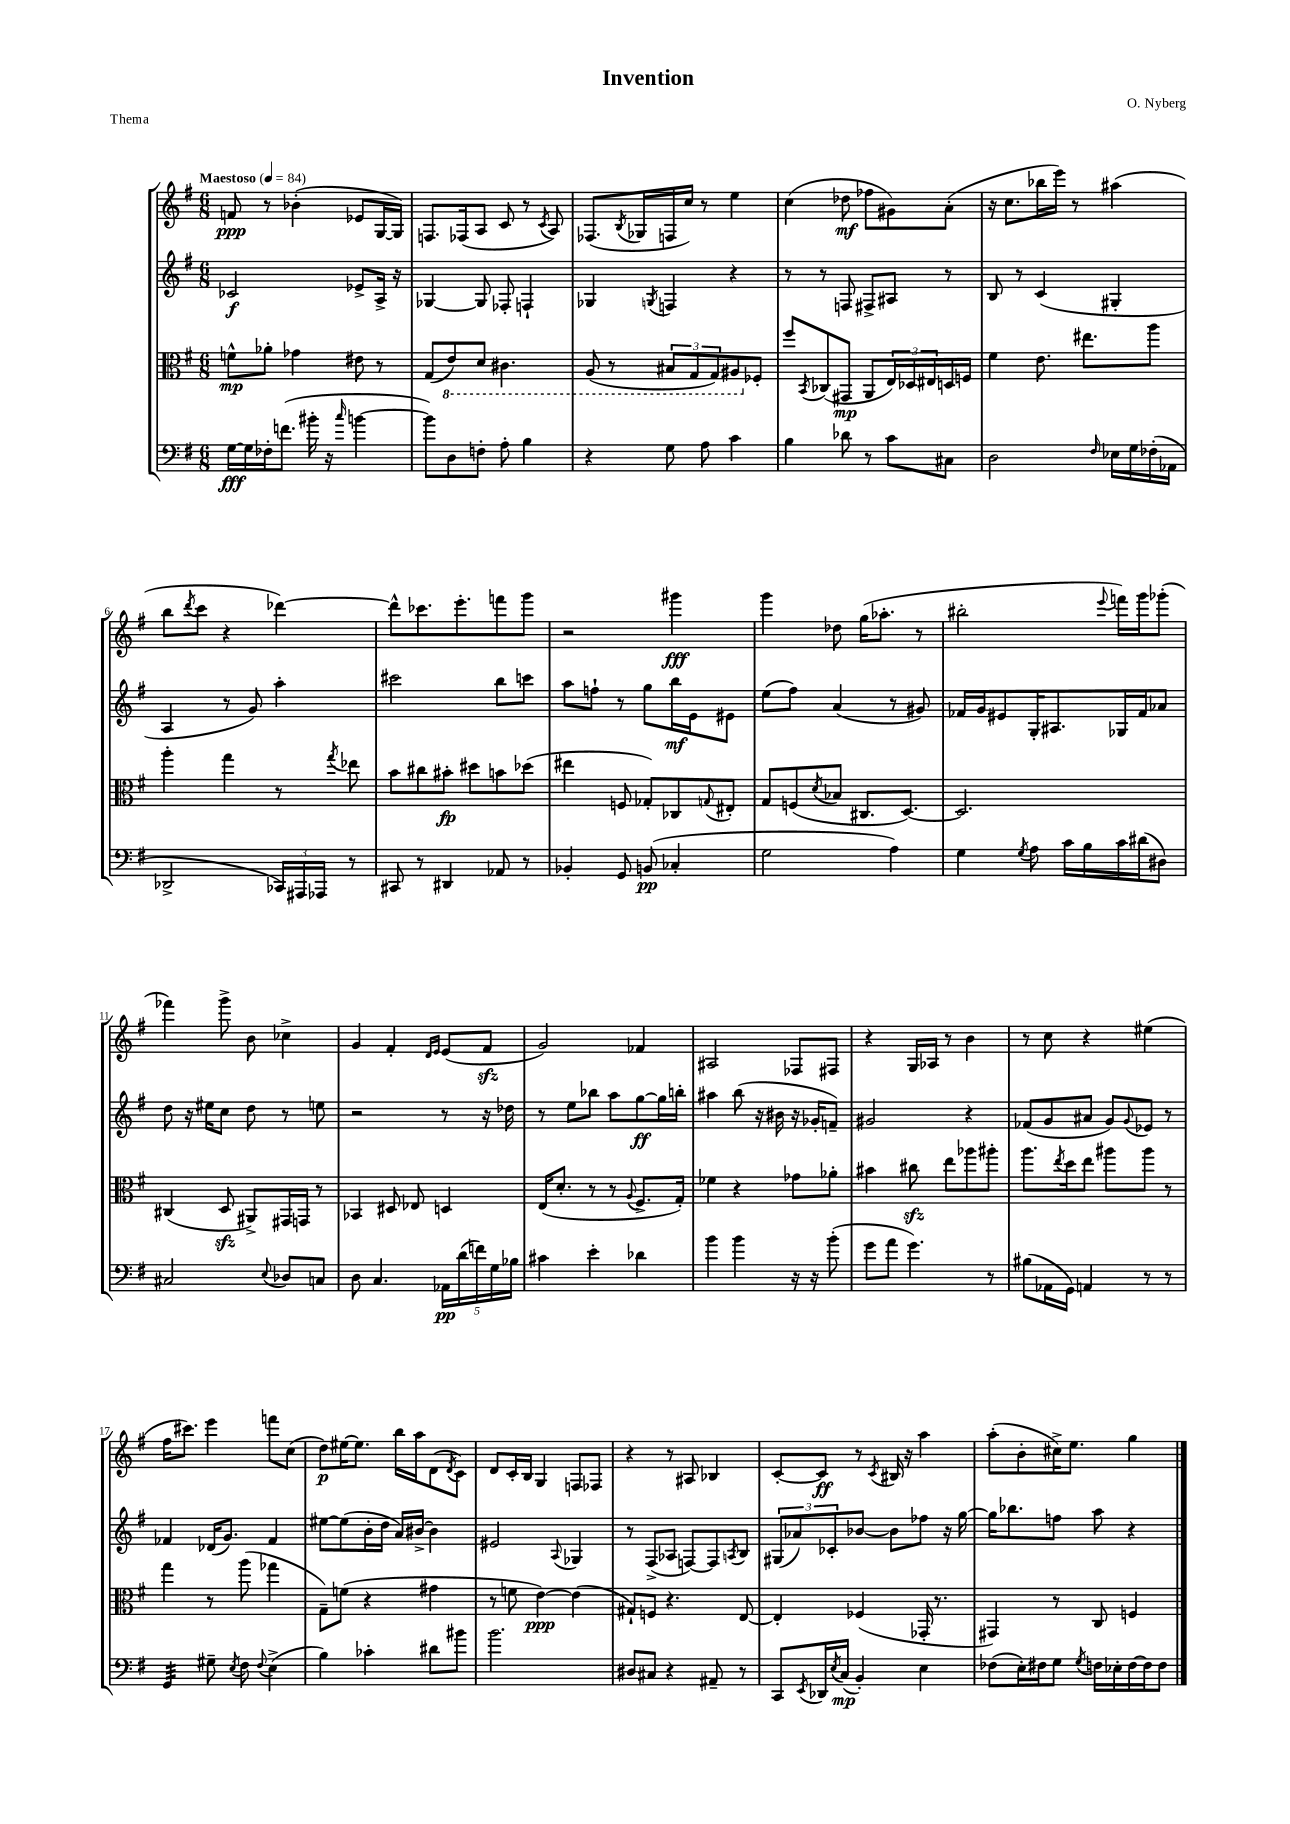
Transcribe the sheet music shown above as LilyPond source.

\header { title = "Invention" composer = "O. Nyberg" piece = "Thema" }
<<
\new StaffGroup <<
\new Staff = "s0" {
    \clef treble \key g \major \numericTimeSignature \time 6/8 \tempo "Maestoso" 4 = 84
    f'8\ppp r8 bes'4-.( ees'8 g16~ g16) |
    f8. fes16( a8 c'8 r8 \acciaccatura { c'8 } a8) |
    fes8.( \acciaccatura { b8 } ges16 f16 c''16) r8 e''4 |
    c''4( des''8\mf fes''8 gis'8) a'8-.( |
    r16 c''8. bes''16 e'''16) r8 ais''4( |
    b''8 \acciaccatura { d'''8 } c'''8 r4 des'''4~) |
    des'''8-^ ces'''8. e'''8.-. f'''8 g'''8 |
    r2 gis'''4\fff |
    g'''4 des''8 g''16( aes''8.-. r8 |
    bis''2-. \appoggiatura { e'''8 } f'''16) g'''16 ges'''8-.( |
    fes'''4) g'''8-> b'8 ces''4-> |
    g'4 fis'4-. \grace { d'16 e'16 } e'8( fis'8\sfz |
    g'2) fes'4 |
    ais2 fes8 fis8 |
    r4 g16 aes16 r8 b'4 |
    r8 c''8 r4 eis''4( |
    fis''16 cis'''8.) e'''4 f'''8 c''8( |
    d''8\p) eis''16~ eis''8. b''16 a''16 d'8( \acciaccatura { d'8 } c'8) |
    d'8 c'16-. b16 g4 f8 fes8 |
    r4 r8 ais8 bes4 |
    c'8~-. c'8\ff r8 \acciaccatura { c'8 } bis16 r16 a''4 |
    a''8-.( b'8-. cis''16->) e''8. g''4 \bar "|." |
}
\new Staff = "s1" {
    \clef treble \key g \major \numericTimeSignature \time 6/8
    ces'2\f ees'8-> a16-> r16 |
    ges4~ ges8 fes8-. f4-! |
    ges4 \acciaccatura { g8 } f4 r4 |
    r8 r8 f8 fis8-> ais8 r8 |
    b8 r8 c'4( gis4-. |
    a4 r8 g'8) a''4-. |
    cis'''2 b''8 c'''8 |
    a''8 f''8-! r8 g''8 b''16\mf e'16 eis'8 |
    e''8( fis''8) a'4( r8 gis'8) |
    fes'16 g'16 eis'8 g16-. ais8. ges16 fes'16 aes'8 |
    d''8 r16 eis''16 c''8 d''8 r8 e''8 |
    r2 r8 r16 des''16 |
    r8 e''8 bes''8 a''8 g''8~\ff g''16 b''16-. |
    ais''4 b''8( r16 bis'16 r16 ges'16-. f'8--) |
    gis'2 r4 |
    fes'8( g'8 ais'8 g'8) \appoggiatura { g'8 } ees'8 r8 |
    fes'4 des'16( g'8.) fes'4 |
    eis''8~ eis''8( b'16-. d''16 a'16) bis'16~-> bis'4 |
    eis'2 \appoggiatura { a8 } ges4 |
    r8 fis8->( aes8 f8~) f8 \acciaccatura { a8 } b8 |
    \tuplet 3/2 { gis8( aes'8) ces'8-. } bes'8~ bes'8 fes''8 r16 g''16~ |
    g''16 bes''8. f''8 a''8 r4 \bar "|." |
}
\new Staff = "s2" {
    \clef alto \key g \major \numericTimeSignature \time 6/8
    f'8-^\mp aes'8-. ges'4 eis'8 r8 |
    g8( \ottava #-1 e8) d8 cis4. |
    a,8( r8 \tuplet 3/2 { bis,8 g,8 g,8) } ais,8 \ottava #0 fes8-. |
    fis''8 \acciaccatura { b,8 } ces8( gis,8\mp a,8 \tuplet 3/2 { e16) des16 eis16 } d16 f16 |
    fis'4 e'8. eis''8. a''8 |
    a''4-. g''4 r8 \acciaccatura { g''8 } ees''8 |
    b'8 cis''8 bis'8-.\fp dis''8 b'8 des''8( |
    eis''4 f8 ges8-.) ces8 \appoggiatura { g8 } eis8-. |
    g8 f8( \acciaccatura { d'8 } bes8 cis8. d8.~) |
    d2. |
    cis4( d8\sfz ais,8->) gis,16 g,16 r8 |
    bes,4 dis8 ees8 d4 |
    e16( d'8.-. r8 r8 \appoggiatura { a8 } fis8.-> g16-.) |
    fes'4 r4 ges'8 aes'8-. |
    bis'4 cis''8\sfz e''8 aes''8 ais''8-. |
    a''8. \acciaccatura { e''8 } d''16 e''8 ais''8 ais''8 r8 |
    g''4 r8 a''8( ges''4 |
    g8--) f'8( r4 gis'4 |
    r8 f'8 e'4~\ppp) e'4( |
    gis8-!) f8 r4. e8~ |
    e4-. fes4( ges,16-. r8. |
    gis,4) r8 c8 f4 \bar "|." |
}
\new Staff = "s3" {
    \clef bass \key g \major \numericTimeSignature \time 6/8
    g16~\fff g16 fes16-. f'8.( bis'16-. r16 \grace { c''16 } b'4~ |
    b'8) d8 f8-. a8-. b4 |
    r4 g8 a8 c'4 |
    b4 des'8 r8 c'8 cis8 |
    d2 \grace { fis16 } ees16 g16 fes16-.( aes,16 |
    des,2-> \tuplet 3/2 { ces,16) ais,,16 aes,,16 } r8 |
    cis,8 r8 dis,4 aes,8 r8 |
    bes,4-. g,8 b,8\pp( ces4-. |
    g2 a4) |
    g4 \acciaccatura { g8 } a8 c'16 b16 c'16 dis'16( dis8) |
    cis2 \appoggiatura { e8 } des8 c8 |
    d8 c4. \tuplet 5/4 { aes,16\pp d'16( f'16) g16 bes16 } |
    cis'4 e'4-. des'4 |
    b'4 b'4 r16 r16 b'8-.( |
    g'8 a'8 g'4.) r8 |
    bis8( aes,16 g,16) a,4 r8 r8 |
    g,4:32 gis8-- \acciaccatura { e8 } fis8 \appoggiatura { fis8 } e4->( |
    b4) ces'4-. dis'8 bis'8 |
    b'2. |
    dis8 cis8 r4 ais,8-- r8 |
    c,8 \acciaccatura { e,8 } des,16 \acciaccatura { e8 } c16\mp( b,4-.) e4 |
    fes8( e16-.) fis16 g8 \acciaccatura { g8 } f16 ees16-. f16~ f16 f8 \bar "|." |
}
>>
>>
